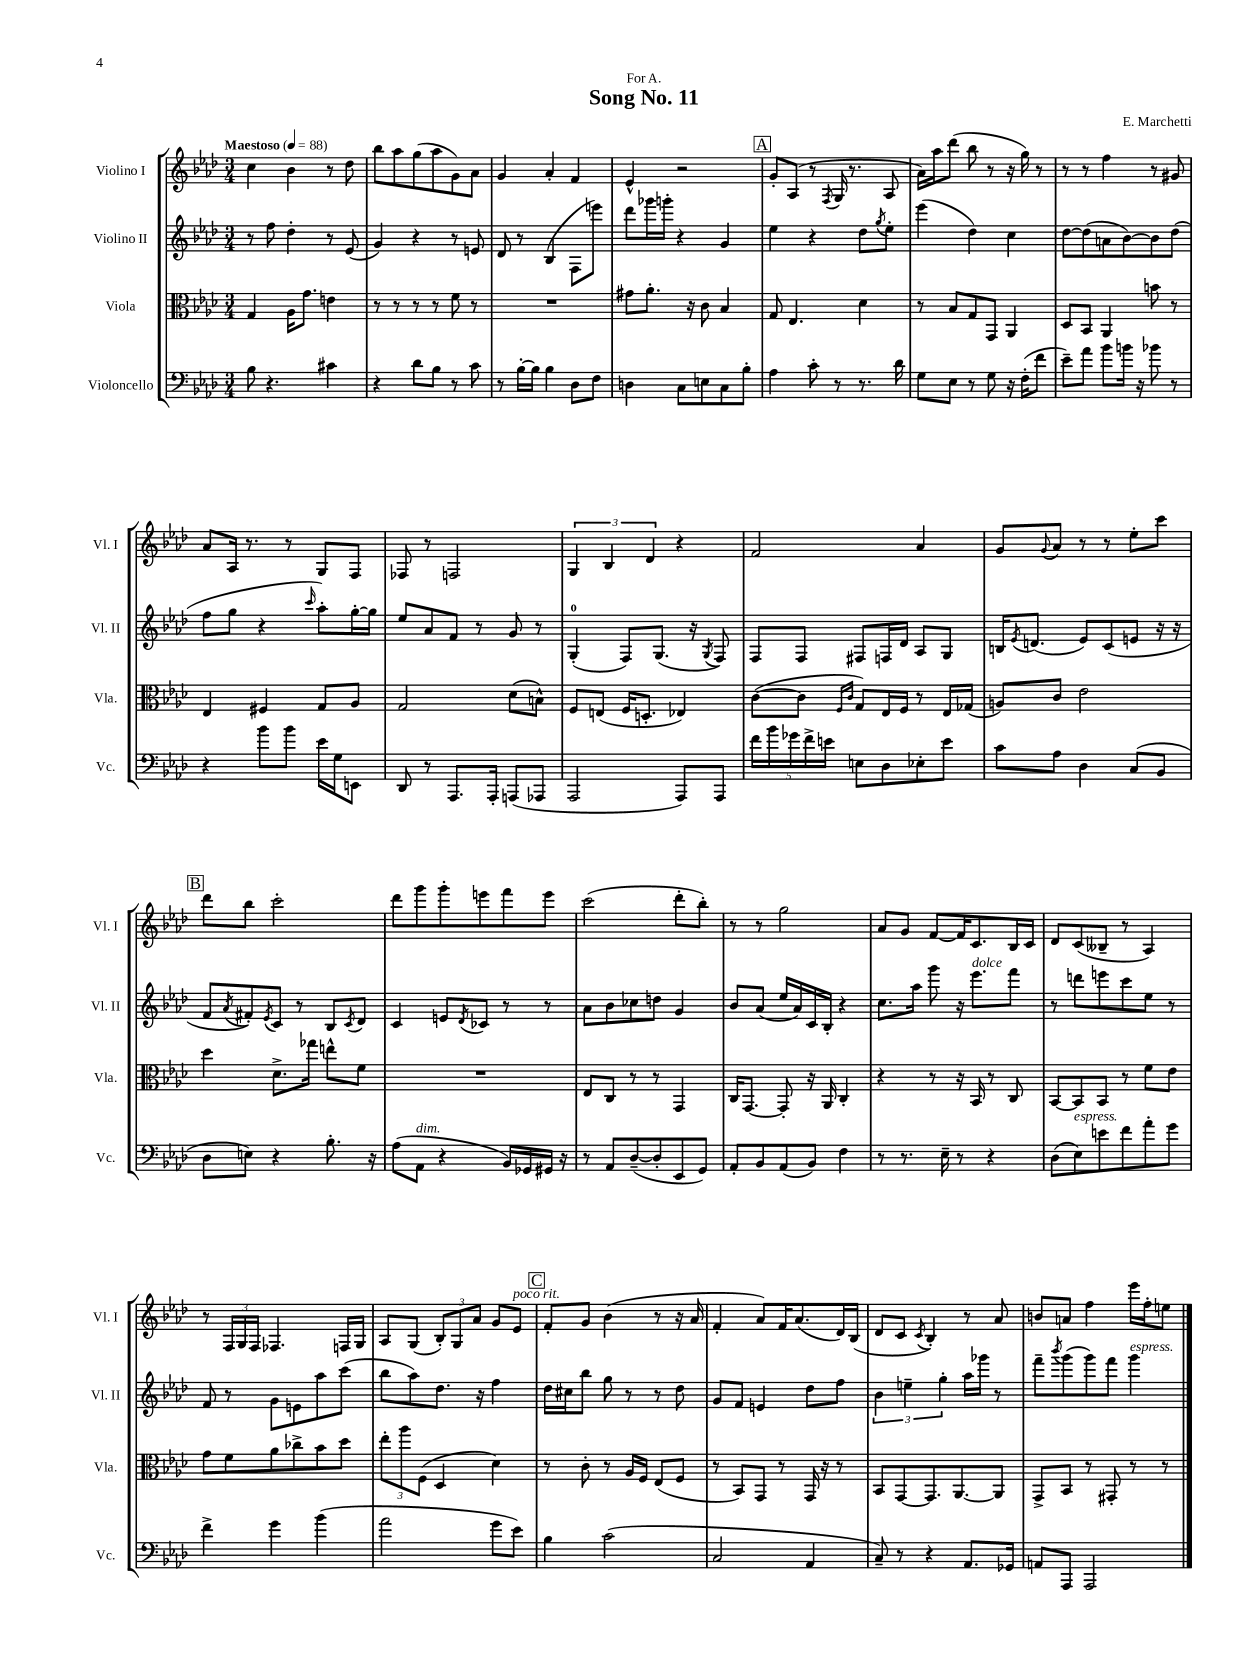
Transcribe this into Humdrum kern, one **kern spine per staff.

**kern	**kern	**kern	**kern
*staff4	*staff3	*staff2	*staff1
*clefF4	*clefC3	*clefG2	*clefG2
*k[b-e-a-d-]	*k[b-e-a-d-]	*k[b-e-a-d-]	*k[b-e-a-d-]
*M3/4	*M3/4	*M3/4	*M3/4
*MM88	*MM88	*MM88	*MM88
8B-\	4G/	8r	4cc\
4.r	.	8ff\	.
.	16A-\LK	4dd-'\	4b-\
.	8.g\J	.	.
4c#\	4e\	8r	8r
.	.	(8e-/	8dd-\
=	=	=	=
4r	8r	4g/)	8bb-\L
.	8r	.	8aa-\
8d-\L	8r	4r	(8gg\
8B-\J	8r	.	8aa-\
8r	8f\	8r	8g\)
8c\	8r	8e/	8a-\J
=	=	=	=
8r	2.r	8d-/	4g/
[16B-'\LL	.	8r	.
16B-\]JJ	.	.	.
4B-\	.	(4B-/	4a-'/
8D-\L	.	8F\L	4f/
8F\J	.	8eee\J)	.
=	=	=	=
4D\	8g#\L	8ddd-\L	4e-^^/
.	8.a-'\J	16ggg-\L	.
.	.	16ggg'\JJ	.
8C\L	.	4r	2r
.	16r	.	.
8E\	8c\	.	.
8C\	4B-/	4g/	.
8B-'\J	.	.	.
=	=	=	=
4A-\	8G/	4ee-\	8g'/L
.	4.E-/	.	(8A-/J
8c'\	.	4r	8r
.	.	.	8qF/
8r	.	.	16G/
.	.	.	8.r
8.r	4d-\	8dd-\L	.
.	.	8qgg/	.
.	.	8ee-'\J	8A-/
16d-\	.	.	.
=	=	=	=
8G\L	8r	(4eee-\	16a-\LL)
.	.	.	16aa-\J
8E-\J	8B-/L	.	(8ddd-\J
8r	8G/	4dd-\)	8bb-\
8G\	8GG/J	.	8r
16r	4AA-/	4cc\	16r
(16F'\LK	.	.	16gg\)
8f\J	.	.	8r
=	=	=	=
8e-~\L)	8D-/L	[8dd-\L	8r
8a-\J	8BB-/J	(8dd-\]	8r
8b-\L	4AA-/	8a\	4ff\
16b\Jk	.	[8b-\)	.
16r	.	.	.
8b-\	8b\	8b-\]	8r
8r	8r	(8dd-\J	8g#/
=	=	=	=
4r	4E-/	8ff\L	8a-/L
.	.	8gg\J	16A-/Jk
.	.	.	8.r
8b-\L	4F#/	4r	.
8b-\J	.	.	8r
.	.	16qqccc/	.
16e-\LL	8G/L	8aa-'\L)	8G/L
16G\J	.	.	.
8EE\J	8A-/J	[16gg'\L	8F/J
.	.	16gg\]JJ	.
=	=	=	=
8DD-/	2G/	8ee-/L	8F-/
8r	.	8a-/	8r
8.AAA-/L	.	8f/J	2F/
.	.	8r	.
16AAA-'/Jk	.	.	.
(8AAA/L	(8d-\L	8g/	.
8AAA-/J	8B^^\J)	8r	.
=	=	=	=
2AAA-/	8F/L	(4G'/	6G/
.	(8E/J	.	.
.	.	.	6B-/
.	16F/LK	8F/L)	.
.	8.D'/J	.	.
.	.	.	6d-/
.	.	(8.G/J	.
8AAA-/L)	4E-/)	.	4r
.	.	16r	.
.	.	8qG/	.
8AAA-/J	.	8F/)	.
=	=	=	=
20f\LL	([8c\L	8F/L	2f/
20b-\	.	.	.
20g-\	.	.	.
.	8c\]J	8F/J	.
20f^\	.	.	.
20e\JJ	.	.	.
.	16qqF/LL	.	.
.	16qqc/JJ	.	.
8E\L	8G/L)	8F#/L	.
8D-\	16E-/L	16F/L	.
.	16F/JJ	16d-/JJ	.
8E-'\	8r	8A-/L	4a-/
8e\J	16E-/LL	8G/J	.
.	(16G-/JJ	.	.
=	=	=	=
8c\L	8A/L)	16B/LK	8g/L
.	.	8qe-/	.
.	.	(8.d/J	.
.	.	.	8qqg/
8A-\J	8c/J	.	8a-/J
4D-\	2e-\	8e-/L)	8r
.	.	(8c/	8r
(8C/L	.	8e/J	8ee-'\L
8BB-/J	.	16r	8ccc\J
.	.	16r	.
=	=	=	=
8D-\L	4dd-\	8f/L	8ddd-\L
.	.	8qa-/	.
8E\J)	.	8f#'/)	8bb-\J
.	.	8qe-/	.
4r	8.d-^\L	8c/J	2ccc'\
.	.	8r	.
.	16gg-\Jk	.	.
8.B-'\	8ee^^\L	8B-/L	.
.	.	8qc/	.
.	8f\J	8d-/J	.
16r	.	.	.
=	=	=	=
(8A-\L	2.r	4c/	8ddd-\L
8AA-\J	.	.	8ggg\
4r	.	8e/L	8ggg'\
.	.	8qd-/	.
.	.	8c-/J	8eee\
16BB-/LL)	.	8r	8fff\
16GG-/	.	.	.
16GG#/JJ	.	8r	8eee\J
16r	.	.	.
=	=	=	=
8r	8E-/L	8a-\L	(2ccc\
8AA-/L	8C/J	8b-\	.
([8D-~/	8r	8cc-\	.
8D-'/]	8r	8dd\J	.
8EE-/	4GG/	4g/	8ddd-'\L
8GG/J)	.	.	8bb-'\J)
=	=	=	=
8AA-'/L	16C/LK	8b-/L	8r
.	[8.GG/J	.	.
8BB-/	.	(8a-/J	8r
(8AA-/	8GG'/]	16ee-/LL	2gg\
.	.	16a-/)	.
8BB-/J)	16r	16c/	.
.	16AA-/	16B-'/JJ	.
4F\	4C'/	4r	.
=	=	=	=
8r	4r	8.cc\L	8a-/L
8.r	.	.	8g/J
.	.	16aa-\Jk	.
.	8r	8ggg\	[8f/L
16E-~\	.	.	.
8r	16r	16r	16f/]K
.	16BB-/	8.eee-\L	8.c/
4r	8r	.	.
.	8C/	8fff\J	16B-/L
.	.	.	16c/JJ
=	=	=	=
(8D-\L	[8BB-/L	8r	8d-/L
8E-\)	8BB-/]	8ddd\L	(8c/
8e\	8BB-/J	8eee\	8B--~/J
8f\	8r	8ccc\	8r
8a-'\	8f\L	8ee-\J	4A-/)
8g\J	8e-\J	8r	.
=	=	=	=
4f^\	8g\L	8f/	8r
.	8f\	8r	24F/LL
.	.	.	24G/
.	.	.	24F/JJ
4g\	8a-\	8g\L	4.F-/
.	8cc-^\	8e\	.
(4b-\	8b-\	8aa-\	.
.	8dd-\J	(8ccc\J	16F/LL
.	.	.	16G/JJ
=	=	=	=
2a-\	12ee-'\L	8bb-\L	8A-/L
.	12aa-\	.	.
.	.	8aa-\)	(8G/J
.	(12F\J	.	.
.	4D-/	8.dd-\J	12B-'/L)
.	.	.	12G/
.	.	.	12a-/J
.	.	16r	.
8g\L	4d-\)	4ff\	8g/L
8e-\J)	.	.	8e-/J
=	=	=	=
4B-\	8r	16dd-\LL	8f'/L
.	.	16cc#\J	.
.	8c'\	8bb-\J	8g/J
(2c\	8r	8gg\	(4b-\
.	16A-/LL	8r	.
.	16F/JJ	.	.
.	(8E-/L	8r	8r
.	8F/J	8dd-\	16r
.	.	.	16a-/
=	=	=	=
2C/	8r	8g/L	4f'/
.	8BB-/L)	8f/J	.
.	8GG/J	4e/	8a-/L)
.	8r	.	16f/K
.	.	.	(8.a-/
4AA-/	16GG/	8dd-\L	.
.	16r	.	.
.	8r	8ff\J	16d-/L)
.	.	.	(16B-/JJ
=	=	=	=
8C~/)	8BB-/L	6b-\	8d-/L
8r	[8GG/	.	8c/J
.	.	6ee~\	.
.	.	.	8qc/
4r	8.GG/]	.	4B-'/)
.	.	6gg'\	.
.	[8.AA-/	.	.
8.AA-/L	.	16aa-\LL	8r
.	.	16ggg-\JJ	.
.	8AA-/]J	8r	8a-/
16GG-/Jk	.	.	.
=	=	=	=
8AA/L	8GG^/L	8fff~\L	8b/L
.	.	8qbbb-/	.
8AAA-/J	8BB-/J	(8ggg\	8a/J
2AAA-/	8r	8ggg\)	4ff\
.	8GG#'/	8fff\J	.
.	8r	4ggg\	16eee-\LL
.	.	.	16ff'\J
.	8r	.	8ee\J
==	==	==	==
*-	*-	*-	*-
